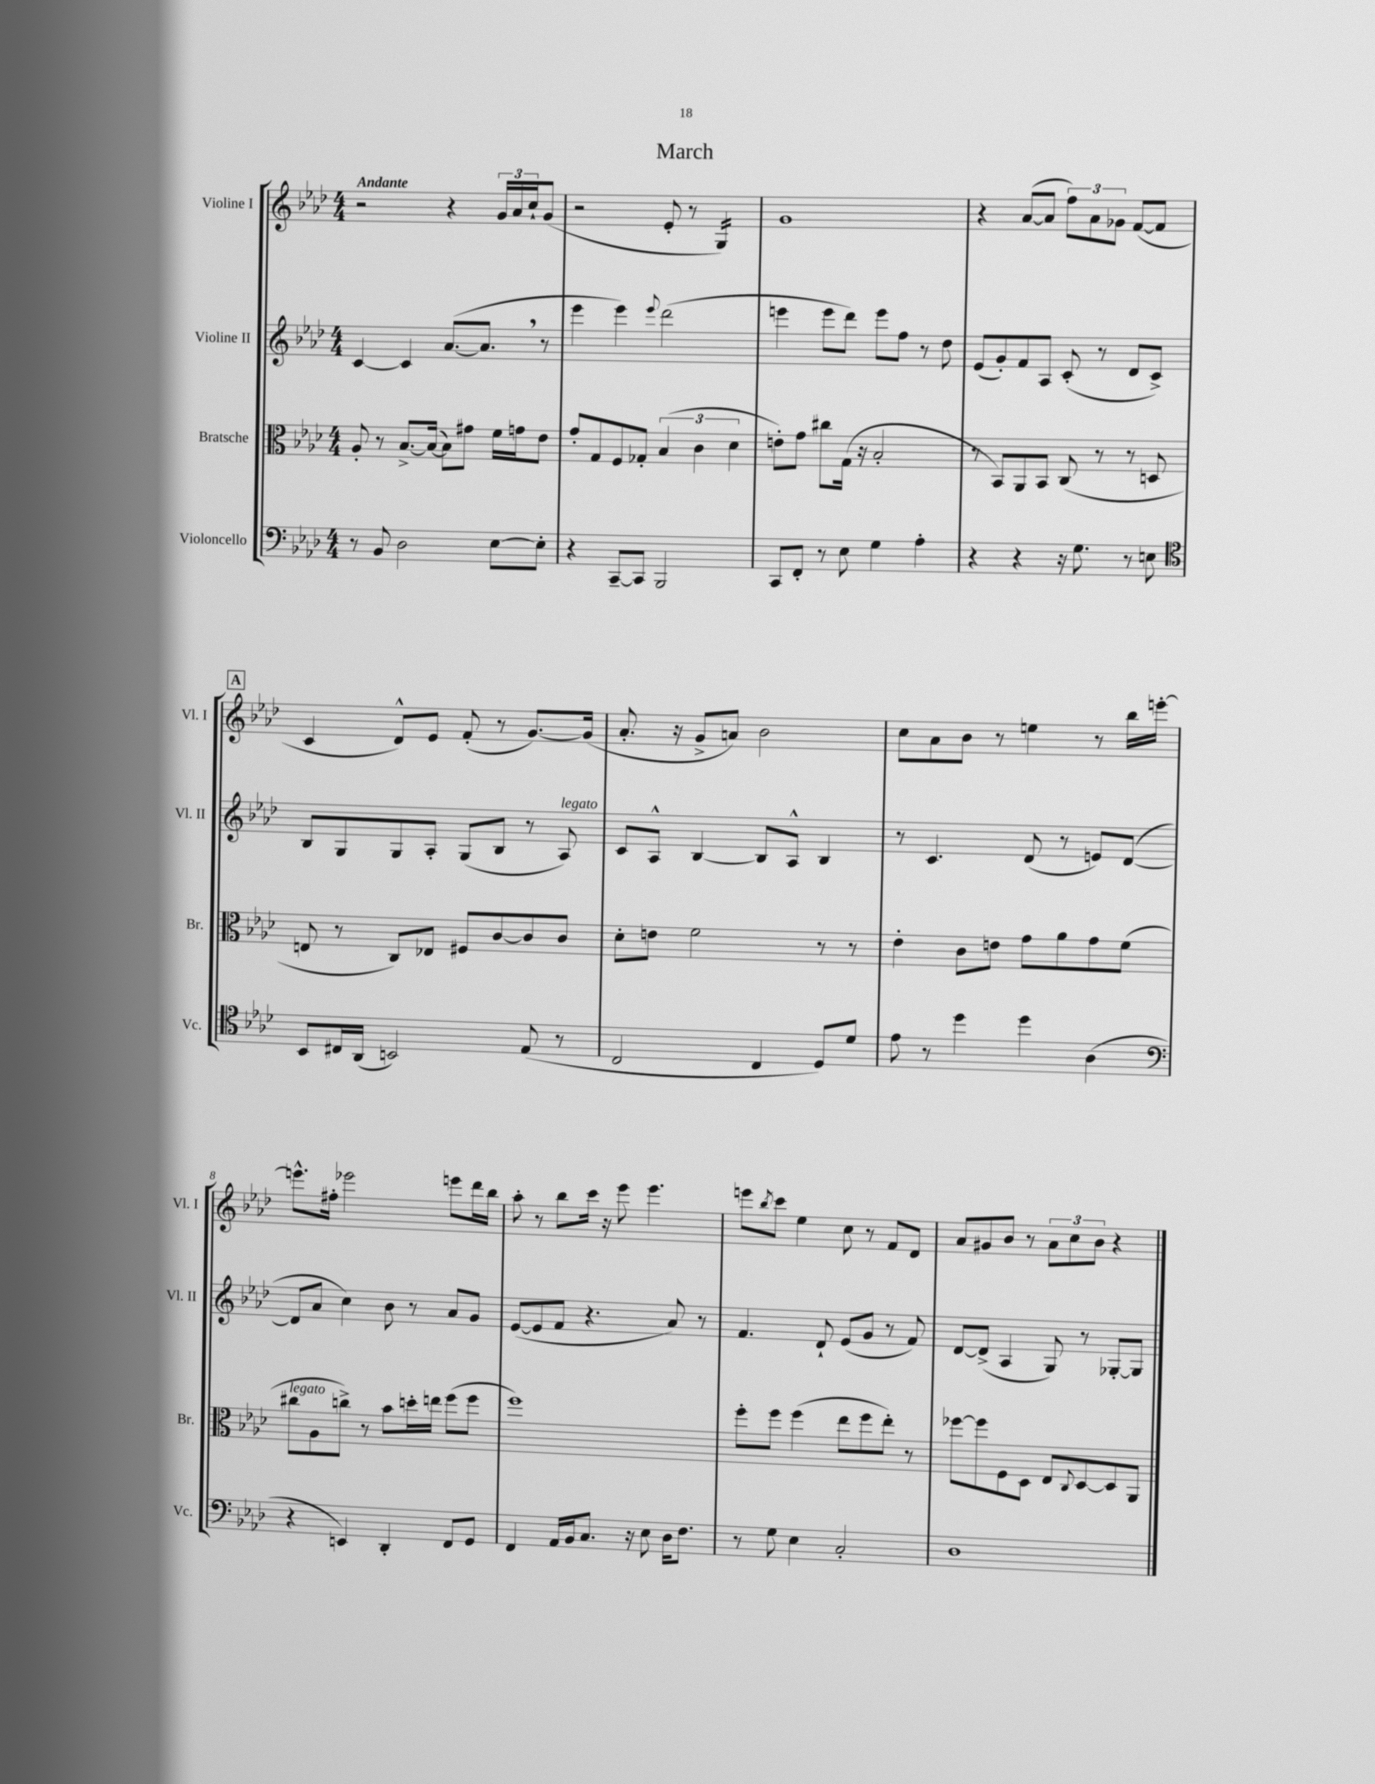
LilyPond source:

\header { title = "March" }
<<
\new StaffGroup <<
\new Staff = "s0" \with { instrumentName = "Violine I" shortInstrumentName = "Vl. I" } {
    \clef treble \key aes \major \numericTimeSignature \time 4/4 \tempo "Andante"
    r2 r4 \tuplet 3/2 { g'16 aes'16 c''16-! } g'8( |
    r2 ees'8-. r8 g4:16) |
    g'1 |
    r4 aes'8~( aes'8 \tuplet 3/2 { f''8) aes'8 ges'8 } f'8~( f'8 |
    \mark \markup { \box "A" } c'4 des'8-^) ees'8 f'8-.( r8 g'8.~) g'16( |
    aes'8.-. r16 g'8-> a'8) bes'2 |
    c''8 aes'8 bes'8 r8 e''4 r8 bes''16 e'''16~-. |
    e'''8.-^ fis''16-. ees'''2 e'''8 des'''16 bes''16 |
    aes''8-. r8 bes''8 c'''16 r16 ees'''8 ees'''4. |
    e'''8 \acciaccatura { bes''8 } c'''8 ees''4 c''8 r8 f'8 des'8 |
    aes'8 gis'8 bes'8 r8 \tuplet 3/2 { aes'8 c''8 bes'8 } r4 \bar "|." |
}
\new Staff = "s1" \with { instrumentName = "Violine II" shortInstrumentName = "Vl. II" } {
    \clef treble \key aes \major \numericTimeSignature \time 4/4
    c'4~ c'4 aes'8.~( aes'8. \breathe r8 |
    ees'''4 ees'''4) \appoggiatura { ees'''8 } des'''2( |
    e'''4 e'''8 des'''8) e'''8 f''8 r8 des''8 |
    ees'8( g'8-.) f'8 aes8 c'8-.( r8 des'8 c'8->) |
    \mark \markup { \box "A" } bes8 g8 g8 aes8-. g8( bes8 r8 aes8^\markup { \italic "legato" }) |
    c'8 aes8-^ bes4~ bes8 aes8-^ bes4 |
    r8 c'4. des'8( r8 e'8) des'8~( |
    des'8 aes'8 c''4) bes'8 r8 aes'8 g'8 |
    ees'8~( ees'8 f'8 r4. aes'8) r8 |
    f'4. des'8-! ees'8( g'8 r8 f'8) |
    des'8~ des'8->( aes4 g8) r8 ges8~-. ges8 \bar "|." |
}
\new Staff = "s2" \with { instrumentName = "Bratsche" shortInstrumentName = "Br." } {
    \clef alto \key aes \major \numericTimeSignature \time 4/4
    aes8-. r8 bes8.~-> bes16~( bes8) gis'8 f'16 g'16 ees'8 |
    g'8-. g8 f8 ges8-. \tuplet 3/2 { bes4( c'4 des'4 } |
    e'8-.) g'8 cis''8 g16( r16 bes2-. |
    r8 bes,8) aes,8 bes,8 c8( r8 r8 d8 |
    \mark \markup { \box "A" } e8 r8 c8) ees8 fis8 c'8~ c'8 c'8 |
    des'8-. e'8 f'2 r8 r8 |
    ees'4-. c'8 e'8 g'8 aes'8 g'8 f'8( |
    cis''8^\markup { \italic "legato" } aes8 c''8->) r8 bes'8 d''16-. e''16 f''8( f''8 |
    f''1) |
    f''8-. f''8 f''4( ees''8 f''8 ees''8-.) r8 |
    fes''8~ fes''8 f8 des8 ees8 \appoggiatura { c8 } des8~ des8 aes,8 \bar "|." |
}
\new Staff = "s3" \with { instrumentName = "Violoncello" shortInstrumentName = "Vc." } {
    \clef bass \key aes \major \numericTimeSignature \time 4/4
    r8 bes,8 des2 ees8~ ees8-. |
    r4 c,8~-- c,8 bes,,2 |
    c,8 f,8-. r8 ees8 g4 aes4-. |
    r4 r4 r16 g8. r8 e8 |
    \mark \markup { \box "A" } \clef tenor bes,8 cis16 aes,16( b,2) ees8( r8 |
    c2 c4 des8) des'8 |
    ees'8 r8 des''4 des''4 aes4( |
    \clef bass r4 e,4) des,4-. f,8 g,8 |
    f,4 aes,16 bes,16 c8. r16 ees8 des16 f8. |
    r8 g8 ees4 c2-. |
    des1 \bar "|." |
}
>>
>>
